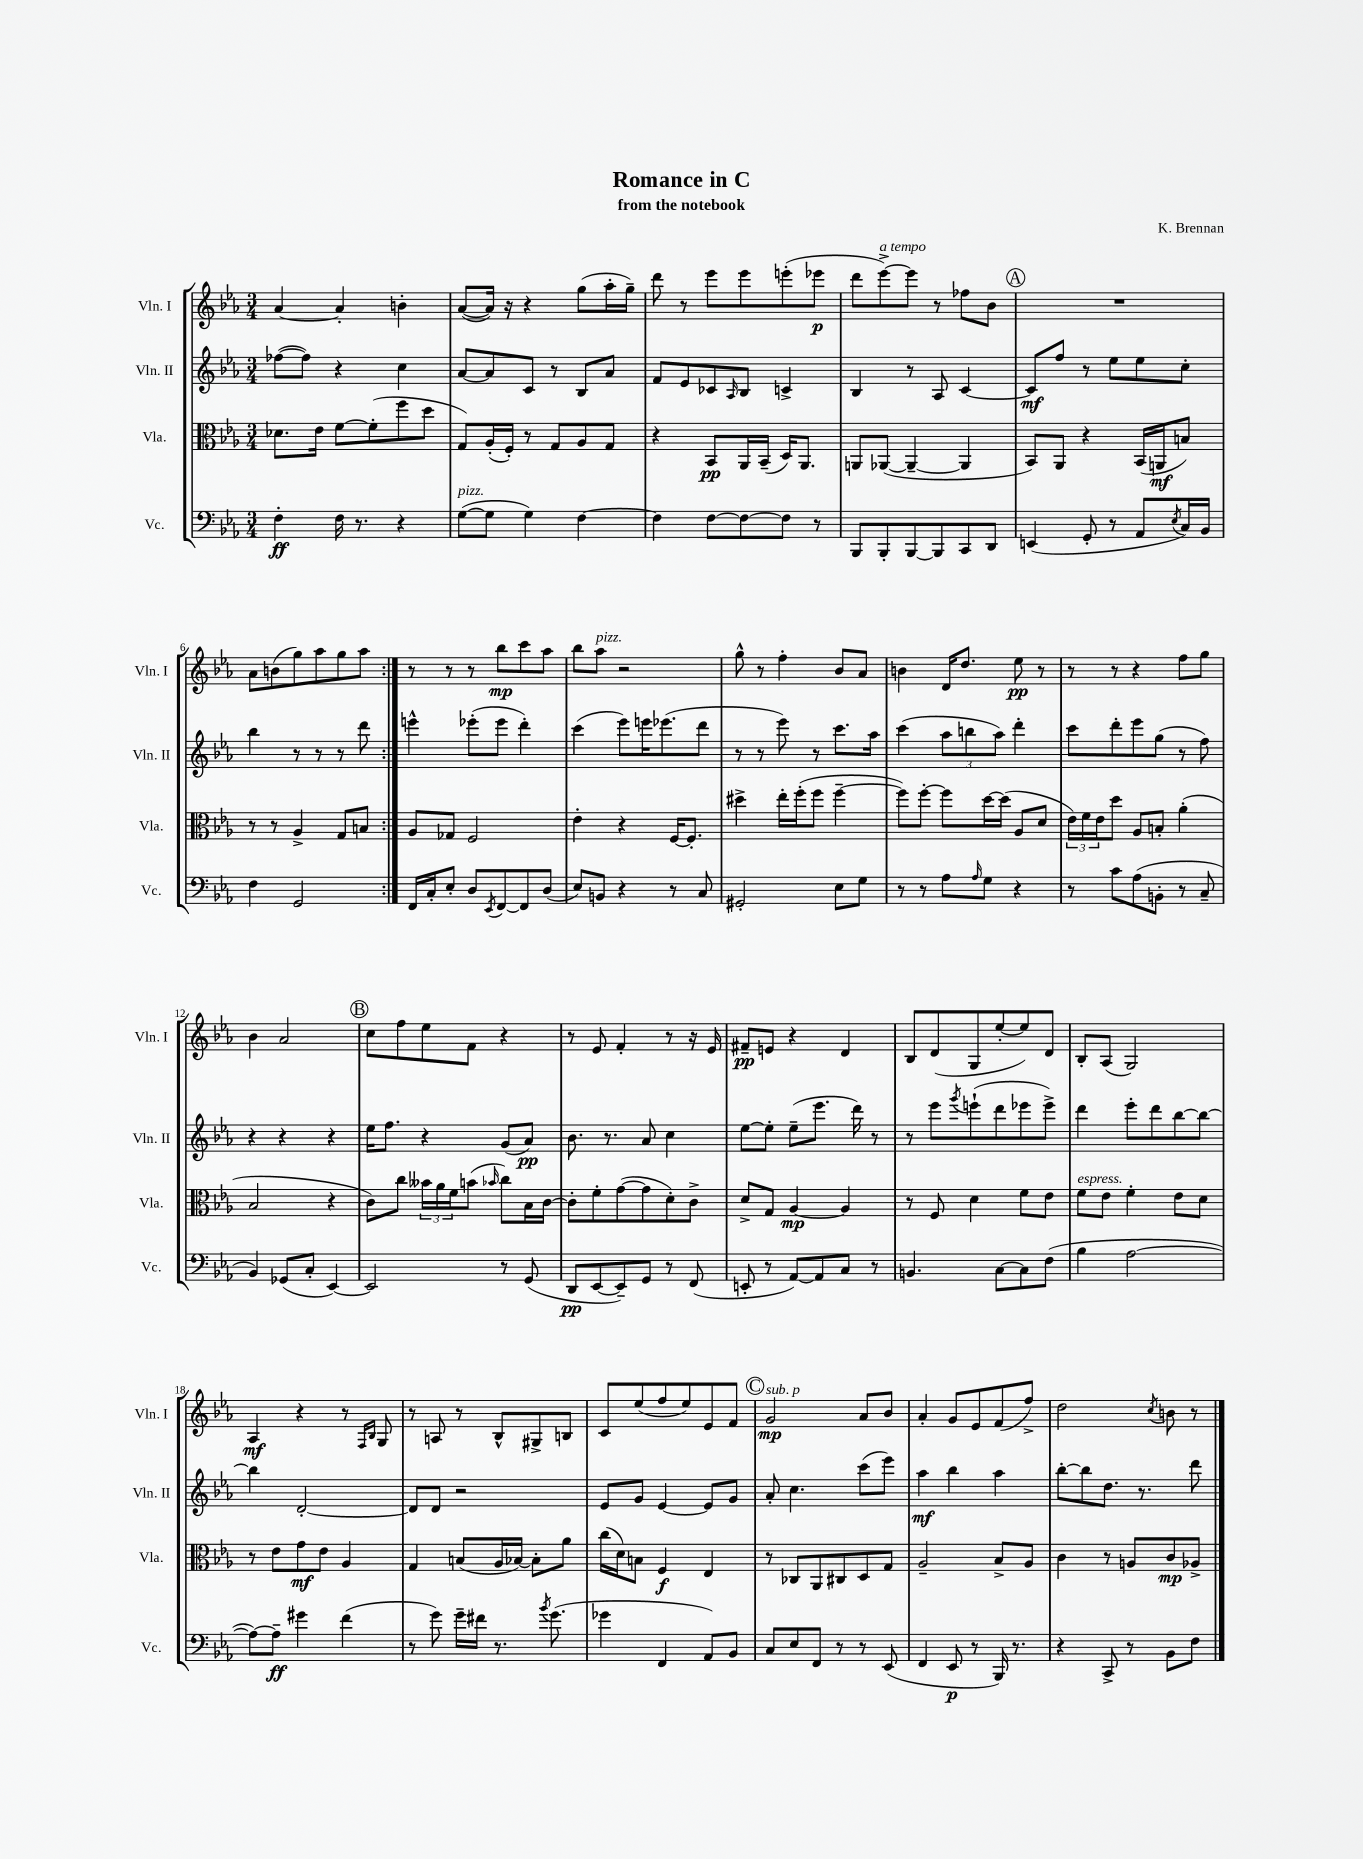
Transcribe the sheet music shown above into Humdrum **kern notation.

**kern	**dynam	**kern	**dynam	**kern	**dynam	**kern	**dynam
*part4	*part4	*part3	*part3	*part2	*part2	*part1	*part1
*staff4	*staff4	*staff3	*staff3	*staff2	*staff2	*staff1	*staff1
*I"Vc.	*	*I"Vla.	*	*I"Vln. II	*	*I"Vln. I	*
*I'Vc.	*	*I'Vla.	*	*I'Vln. II	*	*I'Vln. I	*
*clefF4	*	*clefC3	*	*clefG2	*	*clefG2	*
*k[b-e-a-]	*	*k[b-e-a-]	*	*k[b-e-a-]	*	*k[b-e-a-]	*
*M3/4	*	*M3/4	*	*M3/4	*	*M3/4	*
=1	=1	=1	=1	=1	=1	=1	=1
4F'\	ff	8.d-X\L	.	([8ff-X\L	.	[4a-/	.
.	.	.	.	8ff-\J])	.	.	.
.	.	16e-\Jk	.	.	.	.	.
16F\	.	[8f\L	.	4r	.	4a-'/]	.
8.r	.	.	.	.	.	.	.
.	.	(8f'\]	.	.	.	.	.
4r	.	8ff\	.	4cc\	.	4bn'\	.
.	.	8dd\J	.	.	.	.	.
=2	=2	=2	=2	=2	=2	=2	=2
!LO:TX:a:i:t=pizz.	!	!	!	!	!	!	!
([8G\L	.	8G/L)	.	[8a-/L	.	([8a-/L	.
8G\J]	.	(16A-'/L	.	8a-/]	.	16a-/Jk])	.
.	.	16F'/JJ)	.	.	.	16r	.
4G\)	.	8r	.	8c/J	.	4r	.
.	.	8G/L	.	8r	.	.	.
[4F\	.	8A-/	.	8B-/L	.	(8gg\L	.
.	.	8G/J	.	8a-/J	.	16aa-'\L	.
.	.	.	.	.	.	16gg~\JJ)	.
=3	=3	=3	=3	=3	=3	=3	=3
4F\]	.	4r	.	8f/L	.	8ddd\	.
.	.	.	.	8e-/	.	8r	.
[8F\L	.	8BB-/L	pp	8c-X/	.	8eee-\L	.
.	.	.	.	16qqA-/	.	.	.
8F\_	.	16AA-/L	.	8B-/J	.	8eee-\	.
.	.	(16BB-~/JJ	.	.	.	.	.
8F\J]	.	16D/KL)	.	4cn^/	.	(8eeen'\	.
.	.	8.AA-/J	.	.	.	.	.
8r	.	.	.	.	.	8eee-X\J	p
=4	=4	=4	=4	=4	=4	=4	=4
8BBB-/L	.	8AAn/L	.	4B-/	.	8ddd\L	.
!	!	!	!	!	!	!LO:TX:a:i:t=a tempo	!
8BBB-'/	.	([8AA-X/J	.	.	.	[8eee-^\)	.
[8BBB-/	.	4AA-~/_	.	8r	.	8eee-\J]	.
8BBB-/]	.	.	.	8A-/	.	8r	.
8CC/	.	4AA-/]	.	[4c/	.	8ff-X\L	.
8DD/J	.	.	.	.	.	8b-\J	.
!!LO:REH:place=s1:t=A
=5	=5	=5	=5	=5	=5	=5	=5
(4EEn/	.	8BB-/L)	.	8c/L]	mf	2.r	.
.	.	8AA-/J	.	8ff/J	.	.	.
8GG'/	.	4r	.	8r	.	.	.
8r	.	.	.	8ee-\L	.	.	.
8AA-/L	.	(16BB-/LL	.	8ee-\	.	.	.
.	.	16AAn/J	mf	.	.	.	.
8qE-/	.	.	.	.	.	.	.
16C/L)	.	8Bn/J)	.	8cc'\J	.	.	.
16BB-/JJ	.	.	.	.	.	.	.
!!LO:LB:g=z
=6	=6	=6	=6	=6	=6	=6	=6
4F\	.	8r	.	4bb-\	.	8a-\L	.
.	.	8r	.	.	.	(8bn\	.
2GG/	.	4A-^/	.	8r	.	8gg\)	.
.	.	.	.	8r	.	8aa-\	.
.	.	8G/L	.	8r	.	8gg\	.
.	.	8Bn/J	.	8ddd\	.	8aa-\J	.
=7:|!	=7:|!	=7:|!	=7:|!	=7:|!	=7:|!	=7:|!	=7:|!
16FF/LL	.	8A-/L	.	4eeen^^\	.	8r	.
16C'/J	.	.	.	.	.	.	.
8E-'/J	.	8G-X/J	.	.	.	8r	.
8D/L	.	2F/	.	(8eee-X'\L	.	8r	.
8qEE-/	.	.	.	.	.	.	.
[8FF/	.	.	.	8eee-\J	.	8bb-\L	mp
8FF/]	.	.	.	4ddd'\)	.	8ccc\	.
(8D/J	.	.	.	.	.	8aa-\J	.
=8	=8	=8	=8	=8	=8	=8	=8
8E-/L)	.	4e-'\	.	(4ccc\	.	8bb-\L	.
!	!	!	!	!	!	!LO:TX:a:i:t=pizz.	!
8BBn/J	.	.	.	.	.	8aa-\J	.
4r	.	4r	.	8eee-\L)	.	2r	.
.	.	.	.	16eeen\K	.	.	.
.	.	.	.	(8.eee-X\	.	.	.
8r	.	[16F/KL	.	.	.	.	.
.	.	8.F'/J]	.	.	.	.	.
8C/	.	.	.	8ddd\J	.	.	.
=9	=9	=9	=9	=9	=9	=9	=9
2GG#X'/	.	4dd#X^\	.	8r	.	8gg^^\	.
.	.	.	.	8r	.	8r	.
.	.	16ee-'\LL	.	8eee-\)	.	4ff'\	.
.	.	(16ff'\J	.	.	.	.	.
.	.	8ff\J	.	8r	.	.	.
8E-\L	.	[4ff~\	.	8.ccc\L	.	8b-/L	.
8G\J	.	.	.	.	.	8a-/J	.
.	.	.	.	16aa-\Jk	.	.	.
=10	=10	=10	=10	=10	=10	=10	=10
8r	.	8ff\L])	.	(4ccc\	.	4bn\	.
8r	.	[8ff'\J	.	.	.	.	.
8A-\L	.	8ff\L]	.	12aa-\L	.	16d/KL	.
.	.	.	.	.	.	8.dd/J	.
.	.	.	.	12bbn\	.	.	.
16qqA-/	.	.	.	.	.	.	.
8G\J	.	[16dd\L	.	.	.	.	.
.	.	.	.	12aa-\J)	.	.	.
.	.	(16dd\JJ]	.	.	.	.	.
4r	.	8A-/L	.	4ddd'\	.	8ee-\	pp
.	.	8d/J	.	.	.	8r	.
=11	=11	=11	=11	=11	=11	=11	=11
8r	.	24e-\LL)	.	8ccc\L	.	8r	.
.	.	24f\	.	.	.	.	.
.	.	24e-\J	.	.	.	.	.
8c\L	.	8dd\J	.	8ddd'\	.	8r	.
(8A-\	.	8A-/L	.	8eee-\	.	4r	.
8BBn'\J	.	8Bn'/J	.	(8gg\J	.	.	.
8r	.	(4a-'\	.	8r	.	8ff\L	.
8C~/	.	.	.	8ff\)	.	8gg\J	.
!!LO:LB:g=z
=12	=12	=12	=12	=12	=12	=12	=12
4BB-/)	.	2B-/	.	4r	.	4b-\	.
(8GG-X/L	.	.	.	4r	.	2a-/	.
8C'/J	.	.	.	.	.	.	.
[4EE-/)	.	4r	.	4r	.	.	.
!!LO:REH:place=s1:t=B
=13	=13	=13	=13	=13	=13	=13	=13
2EE-/]	.	8c\L)	.	16ee-\KL	.	8cc\L	.
.	.	.	.	8.ff\J	.	.	.
.	.	8cc\J	.	.	.	8ff\	.
.	.	24b--X\LL	.	4r	.	8ee-\	.
.	.	24a-\	.	.	.	.	.
.	.	24f\J	.	.	.	.	.
.	.	(8bn\J	.	.	.	8f\J	.
.	.	16qqb-X/	.	.	.	.	.
8r	.	8cc\L)	.	(8g/L	.	4r	.
(8GG/	.	16B-\L	.	8a-/J)	pp	.	.
.	.	[16c\JJ	.	.	.	.	.
=14	=14	=14	=14	=14	=14	=14	=14
8DD/L	pp	8c'\L]	.	8.b-\	.	8r	.
[8EE-/	.	8f'\	.	.	.	8e-/	.
.	.	.	.	8.r	.	.	.
8EE-~/])	.	([8g\	.	.	.	4f'/	.
8GG/J	.	8g\]	.	8a-/	.	.	.
8r	.	8d'\)	.	4cc\	.	8r	.
(8FF/	.	8c^\J	.	.	.	16r	.
.	.	.	.	.	.	16e-/	.
=15	=15	=15	=15	=15	=15	=15	=15
8EEn'/	.	8d^/L	.	[8ee-\L	.	8f#X~/L	pp
8r	.	8G/J	.	8ee-'\J]	.	8en/J	.
[8AA-/L)	.	[4A-/	mp	(8ee-~\L	.	4r	.
8AA-/]	.	.	.	8.eee-\J	.	.	.
8C/J	.	4A-/]	.	.	.	4d/	.
.	.	.	.	16ddd\)	.	.	.
8r	.	.	.	8r	.	.	.
=16	=16	=16	=16	=16	=16	=16	=16
4.BBn/	.	8r	.	8r	.	8B-/L	.
.	.	8F/	.	8eee-\L	.	(8d/	.
.	.	.	.	8qggg/	.	.	.
.	.	4d\	.	(8eeen`\	.	8G/	.
[8C\L	.	.	.	8ddd\	.	[8ee-'/	.
8C\]	.	8f\L	.	8eee-X\	.	8ee-/])	.
(8F\J	.	8e-\J	.	8eee-^\J)	.	8d/J	.
=17	=17	=17	=17	=17	=17	=17	=17
!	!	!LO:TX:a:i:t=espress.	!	!	!	!	!
4B-\	.	8f\L	.	4ddd\	.	8B-'/L	.
.	.	8e-\J	.	.	.	(8A-/J	.
[2A-\	.	4f'\	.	8eee-'\L	.	2G/)	.
.	.	.	.	8ddd\	.	.	.
.	.	8e-\L	.	[8bb-\	.	.	.
.	.	8d\J	.	8bb-\J_	.	.	.
!!LO:LB:g=z
=18	=18	=18	=18	=18	=18	=18	=18
8A-\L_)	.	8r	.	4bb-\]	.	4A-/	mf
8A-~\J]	ff	8e-\L	.	.	.	.	.
4g#X\	.	8g\	mf	[2d'/	.	4r	.
.	.	8e-\J	.	.	.	.	.
(4f\	.	4A-/	.	.	.	8r	.
.	.	.	.	.	.	16qqF/LL	.
.	.	.	.	.	.	16qqB-/JJ	.
.	.	.	.	.	.	8G/	.
=19	=19	=19	=19	=19	=19	=19	=19
8r	.	4G/	.	8d/L]	.	8r	.
8g\)	.	.	.	8d/J	.	8An/	.
16g~\LL	.	(8Bn/L	.	2r	.	8r	.
16f#X\JJ	.	.	.	.	.	.	.
8.r	.	16A-/L	.	.	.	8B-^^/L	.
.	.	[16B-X/JJ)	.	.	.	.	.
.	.	8B-'\L]	.	.	.	8G#X^/	.
8qb-/	.	.	.	.	.	.	.
(8.g\	.	.	.	.	.	.	.
.	.	8a-\J	.	.	.	8Bn/J	.
=20	=20	=20	=20	=20	=20	=20	=20
4g-X\	.	(16cc\LL	.	8e-/L	.	8c/L	.
.	.	16d\J)	.	.	.	.	.
.	.	8Bn\J	.	8g/J	.	(8ee-/	.
4FF/	.	4F/	f	[4e-/	.	8ff/	.
.	.	.	.	.	.	8ee-/)	.
8AA-/L)	.	4E-/	.	8e-/L]	.	8e-/	.
8BB-/J	.	.	.	8g/J	.	8f/J	.
!!LO:REH:place=s1:t=C
=21	=21	=21	=21	=21	=21	=21	=21
!	!	!	!	!	!	!LO:TX:a:i:t=sub. p	!
8C/L	.	8r	.	8a-'/	.	2g/	mp
8E-/	.	8C-X/L	.	4.cc\	.	.	.
8FF/J	.	8AA-/	.	.	.	.	.
8r	.	8C#X/	.	.	.	.	.
8r	.	8D/	.	(8ccc\L	.	8a-/L	.
(8EE-/	.	8G/J	.	8eee-\J)	.	8b-/J	.
=22	=22	=22	=22	=22	=22	=22	=22
4FF/	.	2A-~/	.	4aa-\	mf	4a-'/	.
8EE-/	p	.	.	4bb-\	.	8g/L	.
8r	.	.	.	.	.	8e-/	.
16BBB-/)	.	8B-^/L	.	4aa-\	.	(8f/	.
8.r	.	.	.	.	.	.	.
.	.	8A-/J	.	.	.	8ff^/J)	.
=23	=23	=23	=23	=23	=23	=23	=23
4r	.	4c\	.	[8bb-'\L	.	2dd\	.
.	.	.	.	8bb-\]	.	.	.
8CC^/	.	8r	.	8.dd\J	.	.	.
8r	.	8An/L	.	.	.	.	.
.	.	.	.	8.r	.	.	.
.	.	.	.	.	.	8qcc/	.
8BB-\L	.	8c/	mp	.	.	8bn\	.
8F\J	.	8A-X^/J	.	8ddd\	.	8r	.
==	==	==	==	==	==	==	==
*-	*-	*-	*-	*-	*-	*-	*-
